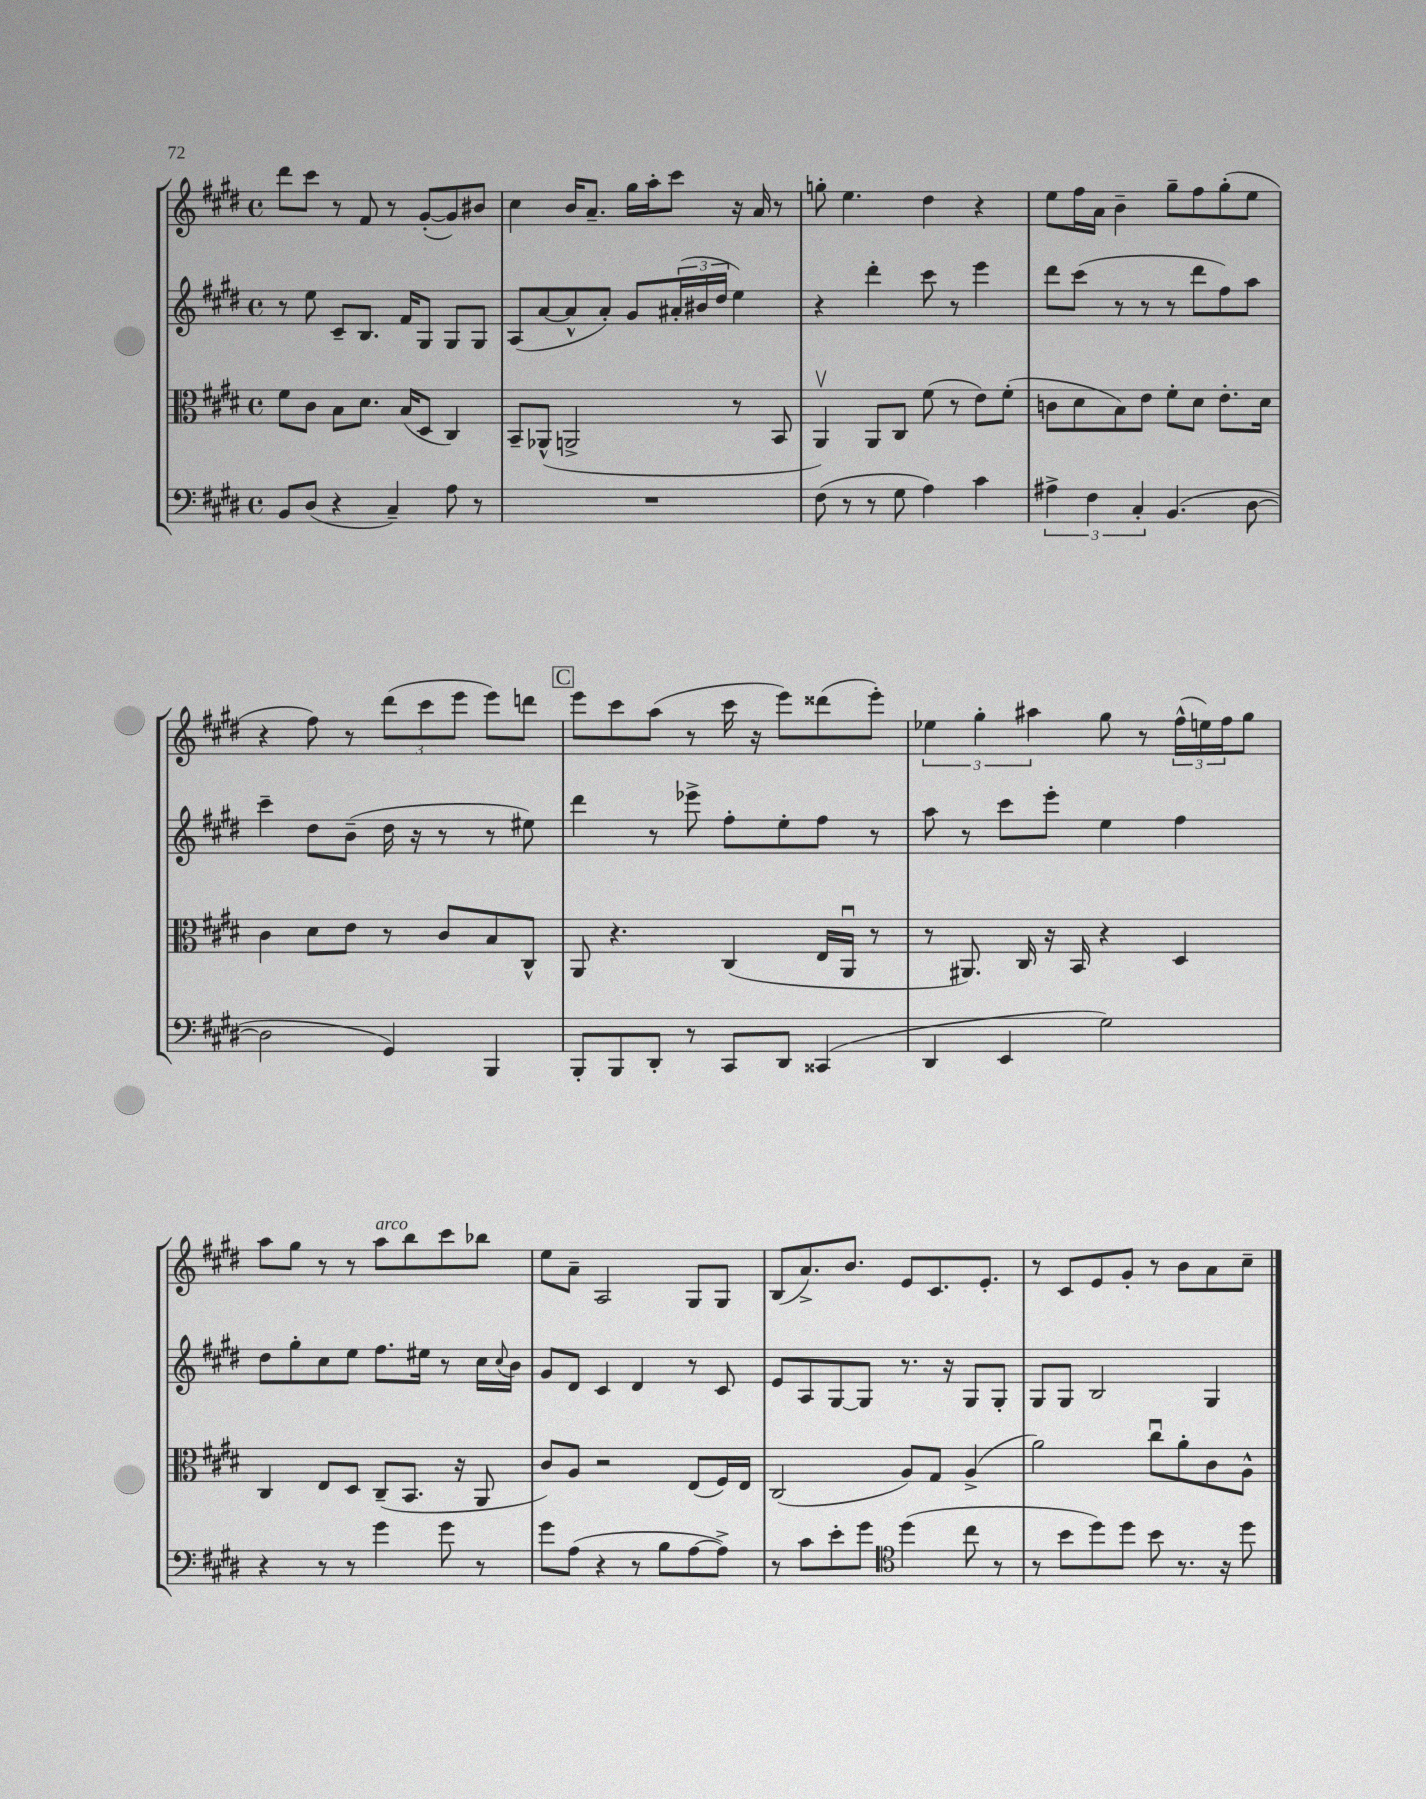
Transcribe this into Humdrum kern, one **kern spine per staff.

**kern	**kern	**kern	**kern
*staff4	*staff3	*staff2	*staff1
*clefF4	*clefC3	*clefG2	*clefG2
*k[f#c#g#d#]	*k[f#c#g#d#]	*k[f#c#g#d#]	*k[f#c#g#d#]
*M4/4	*M4/4	*M4/4	*M4/4
*met(c)	*met(c)	*met(c)	*met(c)
8BB	8f#	8r	8ddd#
(8D#	8c#	8ee	8ccc#
4r	8B	8c#~	8r
.	8.d#	8.B	8f#
4C#~)	.	.	8r
.	(16B	16f#	.
.	8D#	8G#	([8g#'
8A	4C#)	8G#	8g#])
8r	.	8G#	8b#
=	=	=	=
1r	8BB~	(8A	4cc#
.	(8AA-^^	[8a	.
.	2AA^	8a^^]	16b
.	.	.	8.a~
.	.	8a')	.
.	.	8g#	16gg#
.	.	.	16aa'
.	.	(24a#'	8ccc#
.	.	24b#	.
.	.	24dd#	.
.	8r	4ee)	16r
.	.	.	16a
.	8BB	.	8r
=	=	=	=
(8F#	4AAv)	4r	8gg'
8r	.	.	4.ee
8r	8AA	4ddd#'	.
8G#	8C#	.	.
4A)	(8f#	8ccc#	4dd#
.	8r	8r	.
4c#	8e)	4eee	4r
.	(8f#'	.	.
=	=	=	=
6A#^	8c	8ddd#	8ee
.	8d#	(8ccc#	16ff#
6F#	.	.	.
.	.	.	16a
.	8B)	8r	4b~
6C#'	.	.	.
.	8e	8r	.
(4.BB	8f#'	8r	8gg#~
.	8d#	8ddd#	8ff#
.	8.e'	8ff#)	(8gg#'
[8D#	.	8aa	8ee
.	16d#	.	.
=	=	=	=
2D#]	4c#	4ccc#~	4r
.	8d#	8dd#	8ff#)
.	8e	(8b~	8r
4GG#)	8r	16dd#	(12ddd#
.	.	16r	.
.	.	.	12ccc#
.	8c#	8r	.
.	.	.	12eee
4BBB	8B	8r	8eee)
.	8C#^^	8ee#)	8ddd
=	=	=	=
8BBB'	8AA	4ddd#	8eee
8BBB	4.r	.	8ccc#
8DD#'	.	8r	(8aa
8r	.	8eee-^	8r
8CC#	(4C#	8ff#'	16ccc#
.	.	.	16r
8DD#	.	8ee'	8eee)
(4CC##	16E	8ff#	(8ddd##
.	16AAu	.	.
.	8r	8r	8eee')
=	=	=	=
4DD#	8r	8aa	6ee-
.	8.AA#)	8r	.
.	.	.	6gg#'
4EE	.	8ccc#	.
.	16C#	.	.
.	.	.	6aa#
.	16r	8eee'	.
.	16BB	.	.
2G#)	4r	4ee	8gg#
.	.	.	8r
.	4D#	4ff#	(24ff#^^
.	.	.	24ee)
.	.	.	24ff#
.	.	.	8gg#
=	=	=	=
4r	4C#	8dd#	8aa
.	.	8gg#'	8gg#
8r	8E	8cc#	8r
8r	8D#	8ee	8r
4g#	(8C#~	8.ff#	8aa
.	8.BB	.	8bb
.	.	16ee#	.
8g#	.	8r	8ccc#
.	16r	.	.
8r	8AA	16cc#	8bb-
.	.	8qqcc#	.
.	.	16b	.
=	=	=	=
8g#	8c#)	8g#	8ee
(8A	8A	8d#	8a~
4r	2r	4c#	2A
8r	.	4d#	.
8B	.	.	.
[8A	(8E	8r	8G#
8A^])	16F#)	8c#	8G#
.	16E	.	.
=	=	=	=
8r	(2C#	8e	(8B
8c#	.	8A	8.a^)
8e'	.	[8G#	.
.	.	.	8.b
8g#	.	8G#]	.
*clefC4	*	*	*
(4dd#	8A)	8.r	8e
.	8G#	.	8.c#
.	.	16r	.
8cc#	(4A^	8G#	.
.	.	.	8.e'
8r	.	8G#'	.
=	=	=	=
8r	2a)	8G#	8r
8b	.	8G#	8c#
8dd#)	.	2B	8e
8dd#	.	.	8g#'
8b	8cc#u	.	8r
8.r	8a'	.	8b
.	8c#	4G#	8a
16r	.	.	.
8dd#	8A^^	.	8cc#~
==	==	==	==
*-	*-	*-	*-
